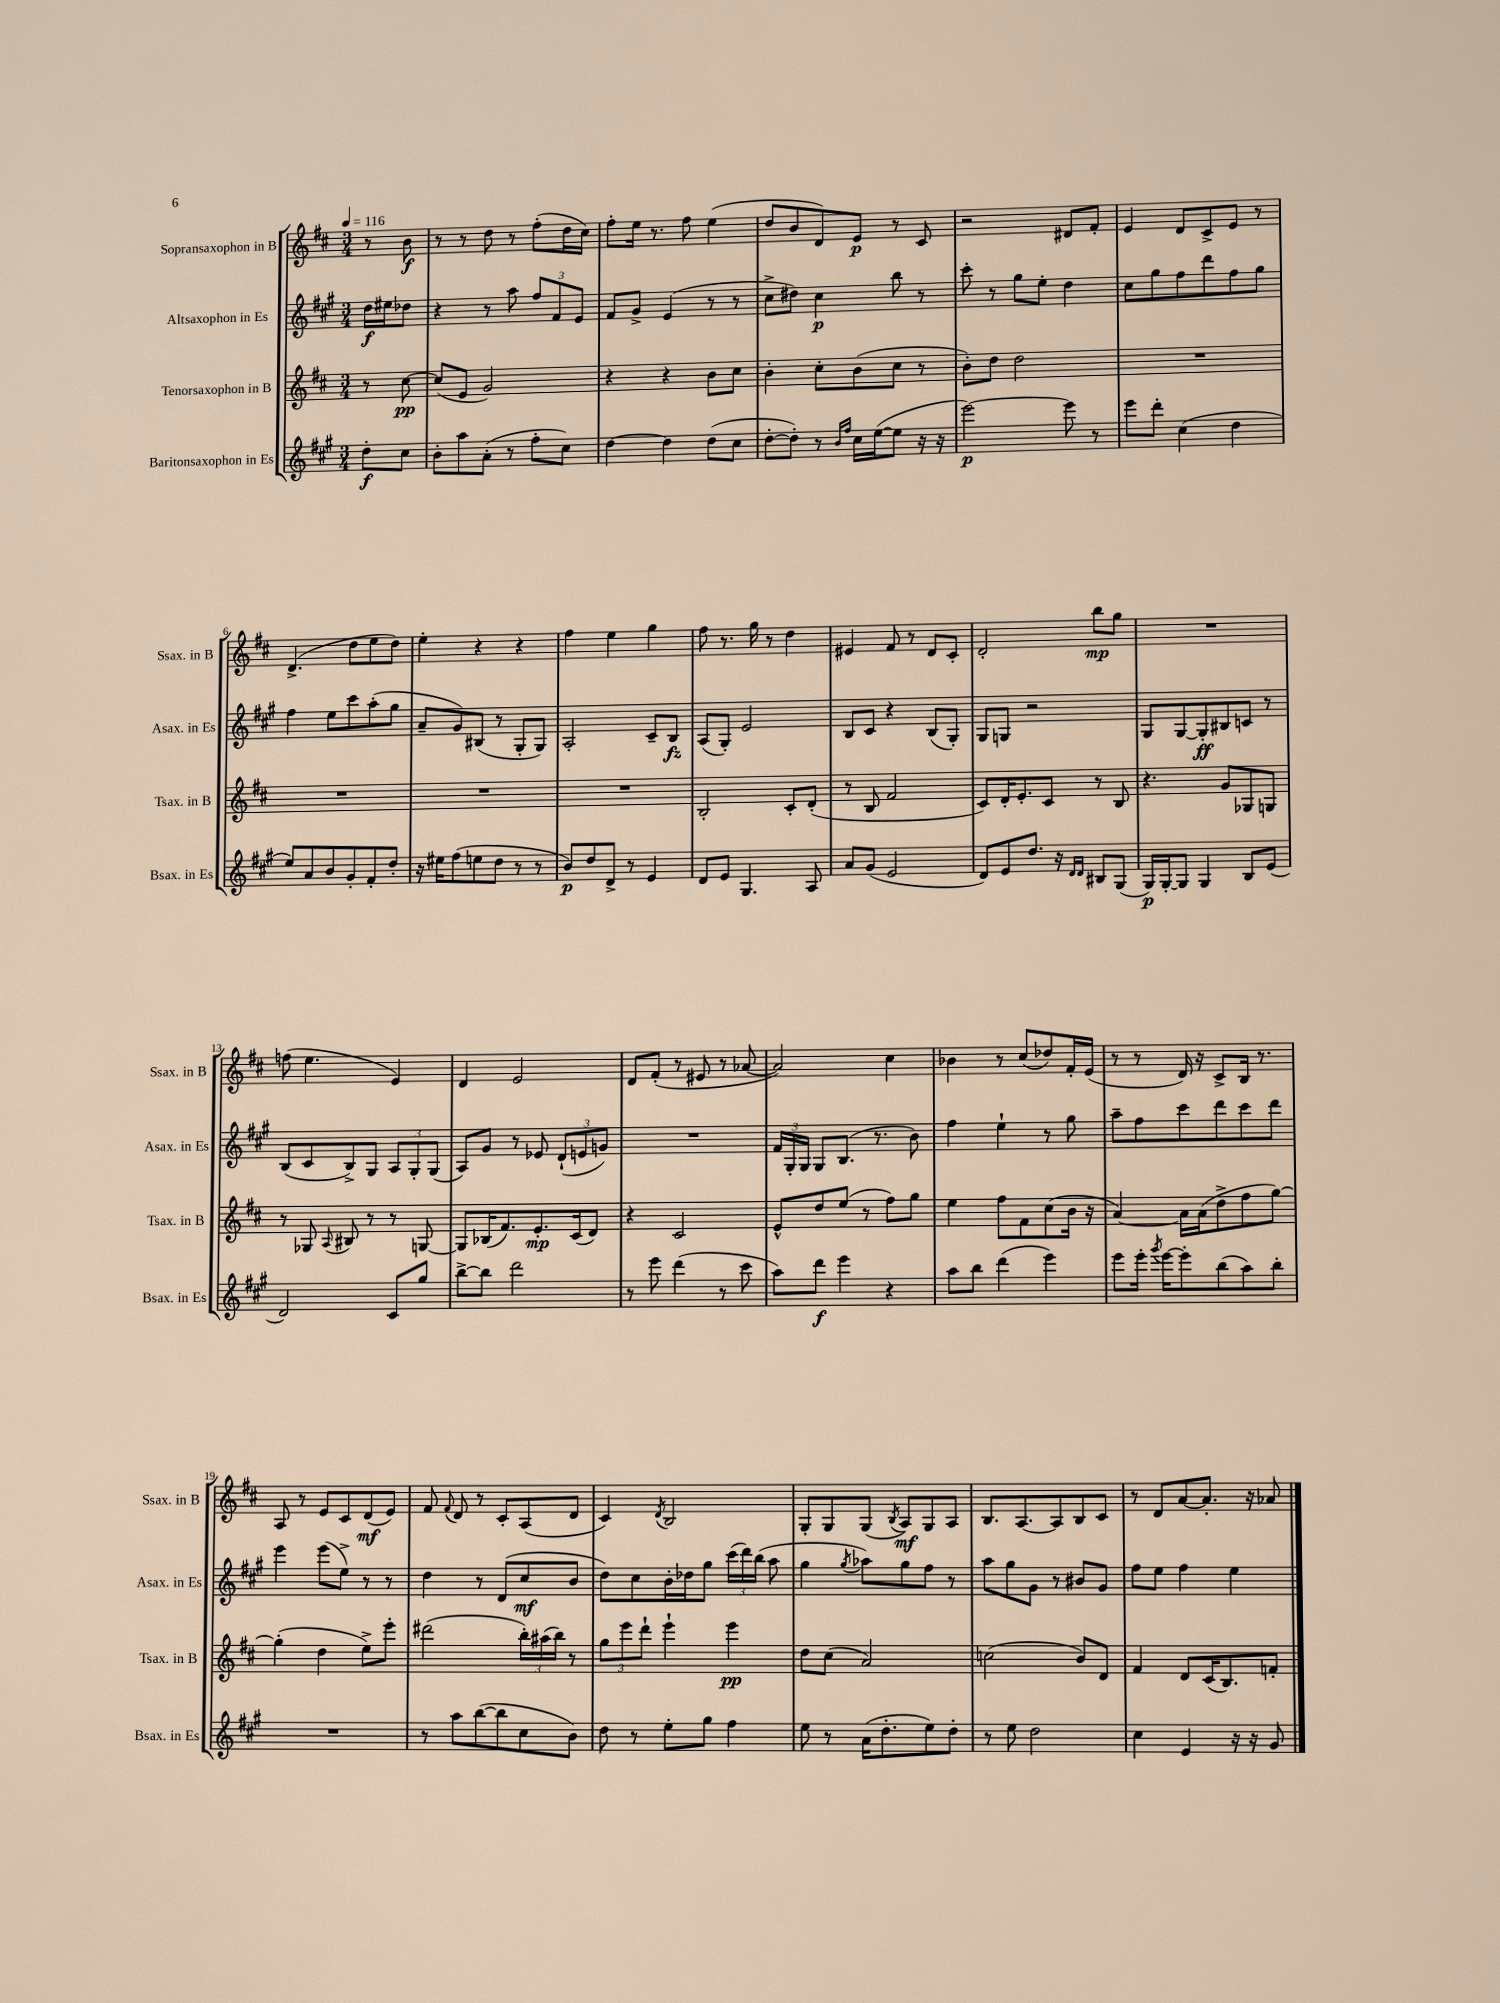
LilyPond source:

<<
\new StaffGroup <<
\new Staff = "s0" \with { instrumentName = "Sopransaxophon in B" shortInstrumentName = "Ssax. in B" } {
    \clef treble \key d \major \numericTimeSignature \time 3/4 \partial 4 \tempo 4 = 116
    \autoBeamOff r8 b'8\f |
    r8 r8 d''8 r8 fis''8[-.( d''16 cis''16]) |
    fis''8[-. e''16] r8. fis''8 e''4( |
    d''8[ b'8 d'8) e'8]\p r8 cis'8 |
    r2 dis'8[ fis'8]-. |
    e'4 d'8[ cis'8-> e'8] r8 |
    d'4.->( d''8[ e''8 d''8]) |
    e''4-. r4 r4 |
    fis''4 e''4 g''4 |
    fis''8 r8. g''16 r8 d''4 |
    eis'4 fis'8 r8 d'8[ cis'8]-. |
    d'2-. b''8[\mp g''8] |
    R2. |
    f''8( e''4. e'4) |
    d'4 e'2 |
    d'8[ fis'8]-.( r8 eis'8 r8 aes'8~ |
    aes'2) cis''4 |
    bes'4 r8 cis''8[( des''8) fis'16-. e'16]( |
    r8 r8 d'16) r16 cis'8[-> b16] r8. |
    a8 r8 e'8[ cis'8 d'8\mf( e'8]) |
    fis'8 \appoggiatura { fis'8 } d'8 r8 cis'8[-. a8( d'8] |
    cis'4) \acciaccatura { d'8 } b2 |
    g8[-. g8 g8]( \acciaccatura { b8 } a8[\mf) g8 a8] |
    b8.[ a8.~ a8 b8 cis'8] |
    r8 d'8[ a'8~ a'8.]-. r16 aes'8 \bar "|." |
}
\new Staff = "s1" \with { instrumentName = "Altsaxophon in Es" shortInstrumentName = "Asax. in Es" } {
    \clef treble \key a \major \numericTimeSignature \time 3/4 \partial 4
    \autoBeamOff d''16[\f eis''16 des''8] |
    r4 r8 a''8 \tuplet 3/2 { fis''8[ fis'8 e'8] } |
    fis'8[ gis'8]-> e'4( r8 r8 |
    cis''8[-> dis''8]) cis''4\p b''8 r8 |
    cis'''8-. r8 gis''8[ e''8]-. d''4 |
    cis''8[ gis''8 fis''8 d'''8 fis''8 gis''8] |
    fis''4 e''8[ cis'''8 a''8-.( gis''8] |
    a'8[-- gis'8) bis8]( r8 gis8[-. gis8]) |
    a2-. cis'8[-- b8]\fz |
    a8[( gis8]-.) e'2 |
    b8[ cis'8] r4 b8[( gis8]-.) |
    gis8[ g8] r2 |
    gis8[ gis8~ gis8-.\ff bis8 c'8] r8 |
    b8[( cis'8 b8->) gis8] \tuplet 3/2 { a8[ gis8-. gis8]( } |
    a8[) gis'8] r8 ees'8 \tuplet 3/2 { d'8[-!( e'8 g'8]) } |
    R2. |
    \tuplet 3/2 { fis'16[ gis16-. gis16] } gis8[ b8.]( r8. b'8) |
    fis''4 e''4-! r8 gis''8 |
    a''8[-- fis''8 cis'''8 d'''8 cis'''8 d'''8] |
    e'''4 e'''8[( e''8]->) r8 r8 |
    d''4 r8 d'8[( cis''8\mf b'8] |
    d''8[) cis''8 b'16-. des''16 gis''8] \tuplet 3/2 { cis'''16[( d'''16) b''16]( } a''8 |
    gis''4 \acciaccatura { gis''8 } aes''8[) gis''8 fis''8] r8 |
    a''8[ gis''8 gis'8] r8 bis'8[ gis'8] |
    fis''8[ e''8] fis''4 e''4 \bar "|." |
}
\new Staff = "s2" \with { instrumentName = "Tenorsaxophon in B" shortInstrumentName = "Tsax. in B" } {
    \clef treble \key d \major \numericTimeSignature \time 3/4 \partial 4
    \autoBeamOff r8 cis''8~\pp |
    cis''8[( e'8] g'2) |
    r4 r4 b'8[ cis''8] |
    b'4-. cis''8[-. b'8( cis''8] r8 |
    b'8[-.) d''8] d''2 |
    R2. |
    R2. |
    R2. |
    R2. |
    b2-. cis'8[-. d'8]-.( |
    r8 b8 fis'2 |
    cis'8[) d'16-. e'8.-. cis'8] r8 b8 |
    r4. g'8[ ges8 g8] |
    r8 ges8 \appoggiatura { a8 } bis8 r8 r8 g8~ |
    g8[ bes16( fis'8.) e'8.-.\mp cis'16( d'8]) |
    r4 cis'2 |
    e'8[-^ d''8 e''8]( r8 fis''8[) g''8] |
    e''4 fis''8[ fis'8 cis''8( b'16] r16 |
    a'4~) a'16[ a'16( d''8-> fis''8 g''8]~) |
    g''4-.( d''4 e''8[->) e'''8]-. |
    dis'''2( \tuplet 3/2 { b''16[-.) ais''16( b''16]) } r8 |
    \tuplet 3/2 { g''8[ e'''8 d'''8]-! } e'''4-! e'''4\pp |
    d''8[ cis''8]( a'2) |
    c''2( b'8[) d'8] |
    fis'4 d'8[ cis'16( b8.) f'8]-. \bar "|." |
}
\new Staff = "s3" \with { instrumentName = "Baritonsaxophon in Es" shortInstrumentName = "Bsax. in Es" } {
    \clef treble \key a \major \numericTimeSignature \time 3/4 \partial 4
    \autoBeamOff d''8[-.\f cis''8] |
    b'8[-. a''8 a'8]-.( r8 fis''8[-. cis''8]) |
    d''4~ d''4 d''8[( cis''8] |
    d''8[~-. d''8]-.) r8 \grace { b'16[ fis''16] } cis''16[ e''16~( e''8] r16 r16 |
    e'''2~\p) e'''8 r8 |
    e'''8[ d'''8]-. cis''4( d''4 |
    e''8[) a'8 b'8 gis'8-. fis'8-. d''8]-. |
    r16 eis''16[ fis''8( e''8 d''8] r8 r8 |
    b'8[\p) d''8 d'8]-> r8 e'4 |
    d'8[ e'8] gis4. a8 |
    a'8[ gis'8]( e'2 |
    d'8[) e'8 d''8.] r16 \grace { d'16[ d'16] } bis8[ gis8]( |
    gis16[\p) gis16~-. gis8] gis4 b8[ e'8]( |
    d'2) cis'8[ gis''8] |
    b''8[~-> b''8] d'''2 |
    r8 e'''8 d'''4( r8 cis'''8 |
    a''8[) d'''8]\f e'''4 r4 |
    a''8[ b''8] d'''4( e'''4) |
    e'''8[ e'''16]-. \acciaccatura { gis'''8 } e'''16[~ e'''8-. b''8( a''8) b''8]-. |
    R2. |
    r8 a''8[ b''8~( b''8 cis''8 b'8]) |
    d''8 r8 e''8[-. gis''8] fis''4 |
    e''8 r8 a'16[( d''8.-. e''8) d''8]-. |
    r8 e''8 d''2 |
    cis''4 e'4 r16 r16 gis'8 \bar "|." |
}
>>
>>
